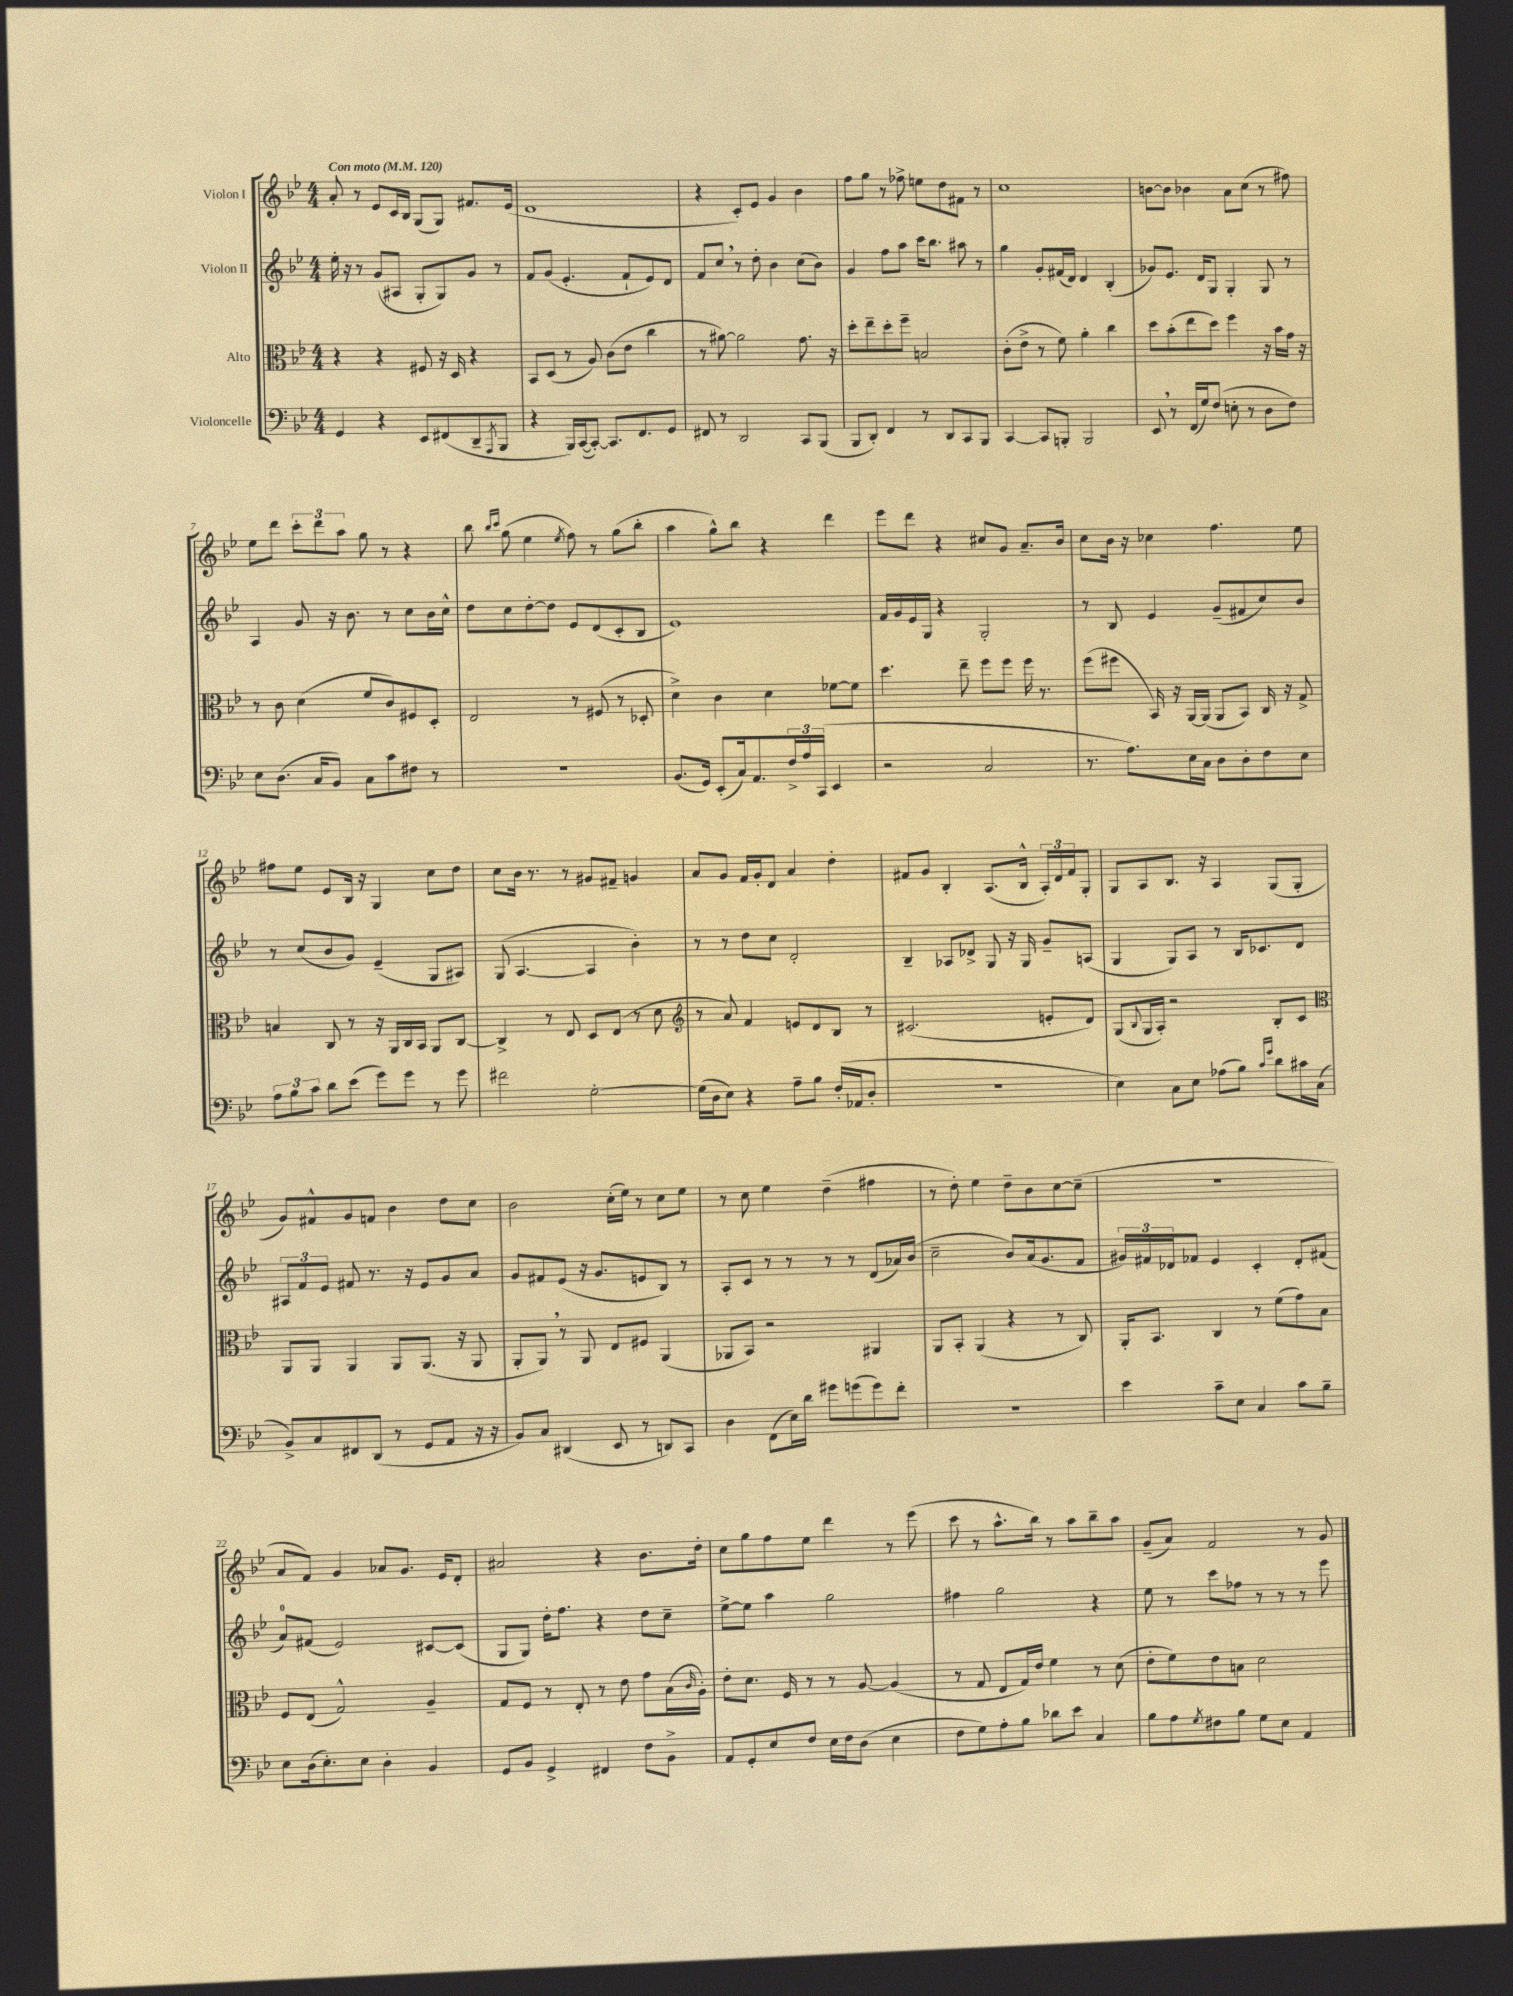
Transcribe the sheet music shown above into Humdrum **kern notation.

**kern	**kern	**kern	**kern
*part4	*part3	*part2	*part1
*staff4	*staff3	*staff2	*staff1
*I"Violoncelle	*I"Alto	*I"Violon II	*I"Violon I
*clefF4	*clefC3	*clefG2	*clefG2
*k[b-e-]	*k[b-e-]	*k[b-e-]	*k[b-e-]
*M4/4	*M4/4	*M4/4	*M4/4
*MM120	*MM120	*MM120	*MM120
=1	=1	=1	=1
!	!	!	!LO:TX:a:B:t=Con moto
4GG/	4r	16ee-'\	8a'/
.	.	16r	.
.	.	8r	8r
4r	4r	(8g/L	8e-/L
.	.	8A#X/J	16c/L
.	.	.	16B-/JJ
8EE-/L	8F#X/	8G'/L	(8G/L
(8FF#X/	16r	8G/)	8G/J)
.	16D/	.	.
8DD~/	4r	8g/J	8.f#X/L
8qAAA/	.	.	.
8BBB-/J	.	8r	.
.	.	.	(16e-/Jk
=2	=2	=2	=2
4r	8BB-/L	8f/L	1d
.	(8D/J	(8g/J	.
16BBB-/LL)	8r	4.e-'/	.
([16CC/J	.	.	.
8CC'/J_)	8A/)	.	.
8.CC/L]	(8c\L	.	.
.	8e-\J	8f`/L	.
8.FF/	.	.	.
.	4cc\	8e-/)	.
8GG/J	.	8d/J	.
=3	=3	=3	=3
8FF#X/	8r	8f/L	4r
8r	[8a#X\)	8cc,/J	.
2DD/	2a#\]	8r	8c'/L)
.	.	8dd'\	8e-/J
.	.	4b-\	4g/
8CC/L	8.g\	(8cc\L	4b-\
(8BBB-/J	.	8b-\J)	.
.	16r	.	.
=4	=4	=4	=4
8BBB-/L	8dd'\L	4g/	8ff\L
8DD'/J)	8ee-~\	.	8gg\J
4FF/	8dd'\	8ff\L	8r
.	8ff~\J	8aa\J	8ff-X^\
8r	2Bn/	16ccc\KL	8een\L
.	.	8.bb-\J	.
8DD/L	.	.	8dd\
8CC/	.	8aa#X\	8f#X\J
8BBB-/J	.	8r	8r
=5	=5	=5	=5
[4CC/	(8c'\L	4gg\	1cc
.	8e-^\J	.	.
8CC/L]	8r	8g'/L	.
8BBBn'/J	8f\)	(16f#X/L	.
.	.	16d/JJ)	.
2BBB/	4a'\	4d/	.
.	4cc\	(4B-'/	.
=6	=6	=6	=6
8EE-,/	8dd\L	8g-X/L)	[8bn\L
8r	(8b-'\	8.e-/J	8b\J]
(16FF/LL	8ee-\	.	4b-X\
16G/J)	.	16d/KL	.
(8F/J	8dd\J)	8G/J	.
8En'\	4ff\	4G'/	8a\L
8r	.	.	(8cc\J
8D\L	16r	8G/	8r
.	16b-\LL	.	.
8F\J)	16g\JJ	8r	8ff#X\)
.	16r	.	.
!!LO:LB:g=z
=7	=7	=7	=7
8E-\L	8r	4A/	8ee-\L
(8.D\J	8c\	.	8ddd\J
.	(4d\	8g/	12ccc'\L
16C/KL	.	.	.
.	.	.	12ddd\
8BB-/J)	.	16r	.
.	.	.	12aa\J
.	.	8.b-\	.
8C\L	8f/L	.	8gg\
8c\	8c/)	8r	8r
8F#X\J	8F#X/	8cc\L	4r
8r	8D'/J	16b-\L	.
.	.	16cc^^\JJ	.
=8	=8	=8	=8
1r	2E-/	8dd\L	8bb-\
.	.	.	16qqbb-/LL
.	.	.	16qqccc/JJ
.	.	8cc\	(8gg\
.	.	[8dd'\	4ee-\
.	.	8dd\J]	.
.	.	.	8qee-/
.	8r	8e-/L	8ff\)
.	(8F#X/	(8d/	8r
.	8r	8c'/	(8gg\L
.	8D-X'/	8B-/J	8bb-'\J
=9	=9	=9	=9
(8.BB-/L	4d^\)	1e-)	4aa\
16GG/Jk)	.	.	.
(8EE-'/L	4c\	.	8gg^^\L)
16C/k)	.	.	8bb-\J
8.AA/	.	.	.
.	4d\	.	4r
24F^/L	.	.	.
24A/	.	.	.
(24CC/JJ	.	.	.
4EE-/	[8f-X\L	.	4ddd\
.	8f-\J]	.	.
=10	=10	=10	=10
2r	4.dd\	16f/LL	8eee-\L
.	.	16g/	.
.	.	16e-/	8ddd\J
.	.	16G/JJ	.
.	.	4r	4r
.	8ee-~\	.	.
2C/	8ff\L	2G'/	8cc#X/L
.	8ff\J	.	8g/J
.	16ff\	.	8.a~/L
.	8.r	.	.
.	.	.	16b-/Jk
=11	=11	=11	=11
8.r	(8ff\L	8r	8cc\L
.	8ff#X\J	8B-/	16b-\Jk
8.A\L)	.	.	16r
.	16BB-/)	4e-/	4cc-X\
.	16r	.	.
16E-\L	[16AA/LL	.	.
16C\JJ	(16AA/JJ]	.	.
8D\L	8AA/L	(8g~/L	4.ff\
8D'\	8BB-/J)	8f#X/	.
8F\	16C/	8cc/)	.
.	16r	.	.
8E-\J	8G^/	8b-/J	8ee-\
!!LO:LB:g=z
=12	=12	=12	=12
12A\L	4Bn/	8r	8ff#X\L
12B-\	.	.	.
.	.	(8cc/L	8ee-\J
12c\J	.	.	.
8d\L	8C/	8b-/	8e-/L
(8e-\J	8r	8g/J)	16B-/Jk
.	.	.	16r
8g\L)	16r	(4e-~/	4G/
.	16AA/LL	.	.
8g\J	16C/	.	.
.	16BB-/JJ	.	.
8r	8AA/L	8G/L	8cc\L
8g\	[8C/J	8A#X/J)	8dd\J
=13	=13	=13	=13
2f#X\	4C^/]	(8G/	8cc\L
.	.	[4.A/	16b-\Jk
.	.	.	8.r
.	8r	.	.
.	8E-/	.	8r
[2G'\	8D/L	4A/]	8g#X/L
.	(8E-/J	.	8f#X~/J
.	8r	4b-'\)	4gn/
.	8d\	.	.
=14	=14	=14	=14
*	*clefG2	*	*
(16G\LL]	8r	8r	8a/L
16D\J	.	.	.
8E-\J)	8a/)	8r	8g/J
4r	4f/	8dd\L	16f/LL
.	.	.	16g'/J
.	.	8cc\J	8d/J
8A~\L	8en/L	2d'/	4a/
8B-\J	8d/	.	.
(16F'/LL	8B-/J	.	4dd'\
16AA-X/J	.	.	.
8D'/J	8r	.	.
=15	=15	=15	=15
1r	(2.c#X/	4B-~/	8f#X/L
.	.	.	8g/J
.	.	8A-X/L	4B-'/
.	.	8d-X^/J	.
.	.	8G/	(8.A/L
.	.	16r	.
.	.	16G/	16B-^^/Jk
.	8en'/L	8g~/L	24A'/LL)
.	.	.	24d/
.	.	.	24f#/J
.	8d/J)	(8An/J	8G'/J
=16	=16	=16	=16
4E-\)	(8G/L	4G/	8G/L
.	8qqB-/	.	.
.	16G/L	.	8A/
.	16A'/JJ)	.	.
8C\L	2r	8G/L)	8.B-/J
8E-\J	.	8A/J	.
.	.	.	16r
(8A-X\L	.	8r	4A/
8B-\J)	.	16B-/KL	.
.	.	8.c-X/	.
16qqc/LL	.	.	.
16qqg/JJ	.	.	.
8d\L	8B-'/L	.	(8G/L
16c#X\L	8c/J	8d/J	8G'/J
(16C\JJ	.	.	.
!!LO:LB:g=z
=17	=17	=17	=17
*	*clefC3	*	*
8BB-^/L)	8AA/L	12A#X/L	8g/L)
.	.	12f/	.
8C/	8AA/J	.	8f#X^^/
.	.	12e-/J	.
8FF#X/	4AA/	8f#X/	8g/
(8DD/J	.	8.r	8fn/J
8r	8AA/L	.	4b-\
.	.	16r	.
8GG/L	(8.AA/J	8e-/L	.
8AA/J	.	8g/	8dd\L
.	16r	.	.
16r	8AA/	8a/J	8cc\J
16r	.	.	.
=18	=18	=18	=18
8BB-/L)	8AA'/L	8g/L	2b-\
8C/J	8AA,/J)	8f#X/	.
(4DD#X/	8r	(8e-/J	.
.	8AA/	16r	.
.	.	8.g/L	.
8EE-/	8E-/L	.	(16cc'\LL
.	.	.	16ee-\JJ)
8r	8F#X/J	8en/	8r
8DDn/L)	(4AA/	8B-/J)	8cc\L
8CC/J	.	8r	8ee-\J
=19	=19	=19	=19
4D\	8AA-X/L	8A'/L	8r
.	8BB-/J)	8c/J	8cc\
(8FF\L	2r	8r	4ee-\
16E-\L)	.	8r	.
16d\JJ	.	.	.
8g#X\L	.	8r	(4dd~\
(8gn\	.	8r	.
8g\)	4AA#X/	(8d/L	4ff#X\
8f'\J	.	16a-X/L)	.
.	.	(16b-/JJ	.
=20	=20	=20	=20
1r	8AA/L	2cc~\	8r
.	8BB-'/J	.	8dd'\)
.	(4AA/	.	4ee-\
.	4r	8b-/L)	8dd~\L
.	.	(16a/k	8b-\
.	.	8.g/	.
.	8r	.	[8cc\
.	8C/)	8f/J	(8cc~\J]
=21	=21	=21	=21
4e-\	16AA'/KL	24g#X/LL)	1r
.	.	24f#X/	.
.	8.BB-/J	.	.
.	.	24d-X/J	.
.	.	8f-X/J	.
8c~\L	4C/	4e-/	.
8E-\J	.	.	.
4C/	8r	4c'/	.
.	(8f\L	.	.
8c\L	8g\)	8d-'/L	.
8B-~\J	8B-\J	(8f#X/J	.
!!LO:LB:g=z
=22	=22	=22	=22
8E-\L	8F/L	8a/L)	8a/L
(16D\k	(8E-/J	(8f#X/J	8f/J)
8.E-'\)	.	.	.
.	2G^^/)	2e-/)	4g/
8E-\J	.	.	.
4D'\	.	.	8a-X/L
.	.	.	8.g/J
4BB-/	4A~/	[8c#X/L	.
.	.	.	16e-/KL
.	.	(8c#/J]	8d'/J
=23	=23	=23	=23
8GG/L	8G/L	8G/L	2a#X/
8BB-/J	8F/J	8G/J)	.
4GG^/	8r	16dd'\KL	.
.	.	8.ff\J	.
.	8E-'/	.	.
4FF#X/	8r	4r	4r
.	8e-\	.	.
8F\L	8g\L	8dd\L	8.b-\L
8BB-^\J	(16B-\L	8cc~\J	.
.	16qqc/	.	.
.	16A'\JJ)	.	16dd'\Jk
=24	=24	=24	=24
8AA/L	8e-'\L	[8ee-^\L	8cc\L
8GG'/	8.d\J	8ee-\J]	8gg\
8E-/	.	4aa\	8ff\
.	16F/	.	.
8F/J	8r	.	8ee-\J
16E-\LL	8r	2gg\	4ddd\
16F\J	.	.	.
(8D\J	[8A/	.	.
4E-\	(4A/]	.	8r
.	.	.	(8eee-\
=25	=25	=25	=25
8F\L	8r	4ff#X\	8ccc\
8G\)	8G/	.	8r
8A'\	8E-/L	2gg\	8.aa^^\L
8B-\J	16G/L)	.	.
.	16e-/JJ	.	16bb-\Jk)
8d-X\L	4f\	.	8r
8e-\J	.	.	8aa\L
4C/	8r	4r	8bb-~\
.	(8d\	.	8aa\J
=26	=26	=26	=26
8B-\L	8e-'\L	8ee-\	(8g~/L
8A\	8f\)	8r	8a/J)
8qG/	.	.	.
8F#X\	8e-\	8ccc\L	2f/
8B-\J	8Bn\J	8ff-X\J	.
8G\L	2d\	8r	.
8E-\J	.	8r	.
4AA/	.	8r	8r
.	.	8eee-\	8g/
==	==	==	==
*-	*-	*-	*-
